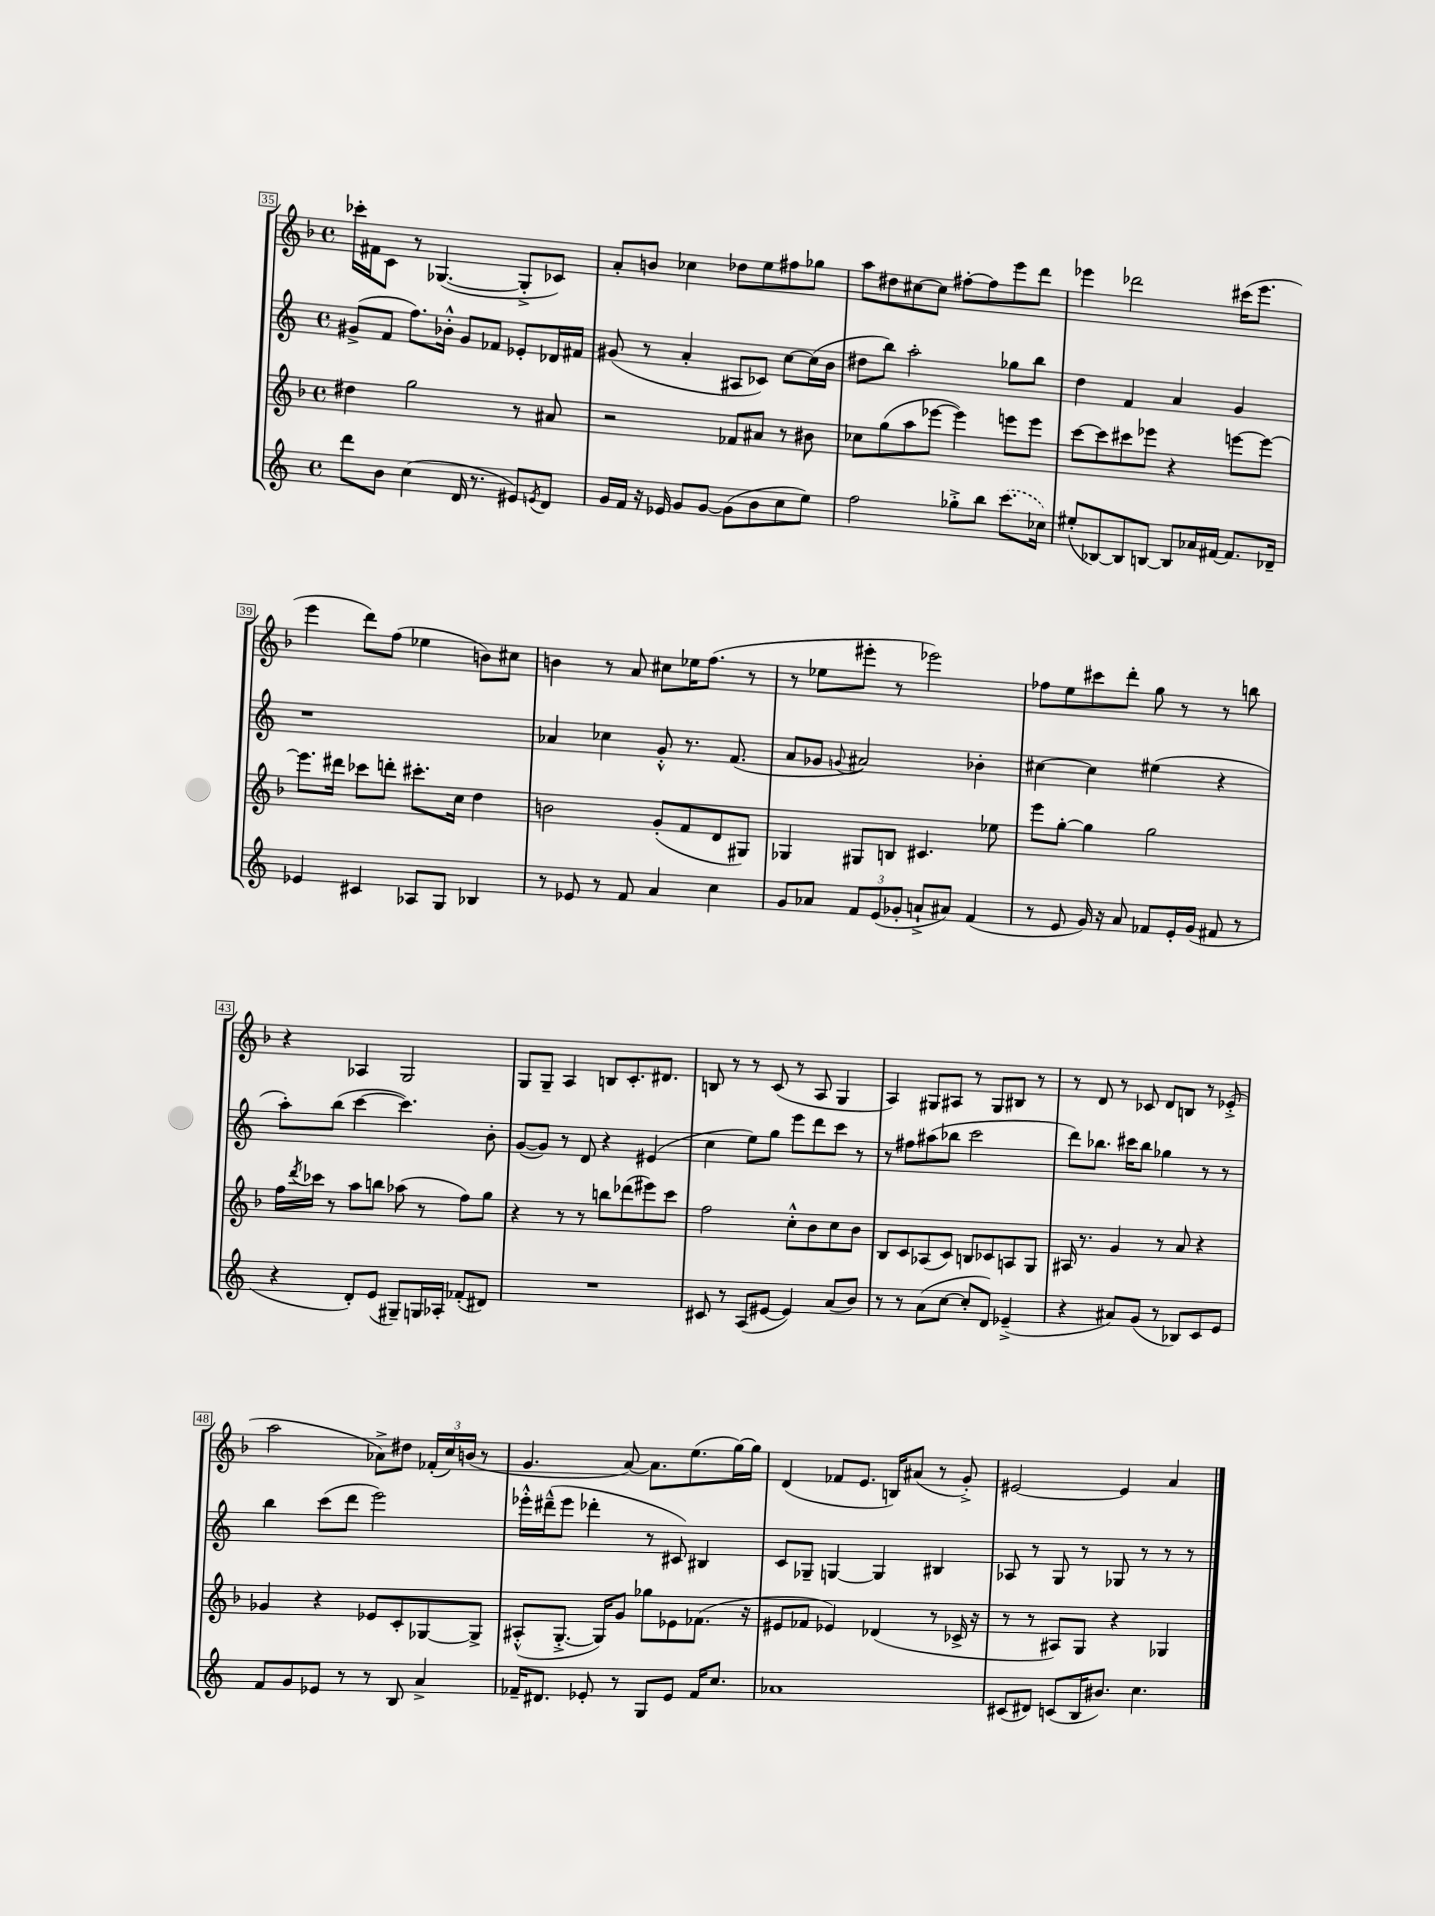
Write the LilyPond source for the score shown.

<<
\new StaffGroup <<
\new Staff = "s0" {
    \clef treble \key f \major \defaultTimeSignature \time 4/4
    ces'''16-. fis'16 c'8 r8 ges4.~( ges8-.-> ces'8) |
    a'8-. b'8 ces''4 des''8 e''8 fis''8 ges''8 |
    a''8 dis''8 cis''8~ cis''8 fis''8~-. fis''8 e'''8 d'''8 |
    ees'''4 des'''2 cis'''16( ees'''8. |
    e'''4 d'''8) f''8( ees''4 b'8) cis''8 |
    b'4 r8 a'8 cis''8 ees''16 f''8.( r8 |
    r8 ees''8 eis'''8-. r8 ees'''2) |
    fes''8 e''8 cis'''8 d'''8-. g''8 r8 r8 b''8 |
    r4 aes4 g2 |
    g8 g8-- a4 b8 c'8.-. dis'8. |
    b8 r8 r8 c'8( r8 a8 g4 |
    a4) gis8 ais8 r8 gis8 bis8 r8 |
    r8 d'8 r8 ces'8 d'8 b8 r8 ees'8-.->( |
    a''2 aes'8->) dis''8 \tuplet 3/2 { fes'16-.( c''16) b'16( } r8 |
    g'4. a'8~) a'8. e''8.( g''16~) g''16 |
    d'4( fes'8 e'8. b16) ais'8( r8 g'8-.->) |
    eis'2~ eis'4 a'4 \bar "|." |
}
\new Staff = "s1" {
    \clef treble \key c \major \defaultTimeSignature \time 4/4
    gis'8->( f'8 f''8.) bes'16-.-^ gis'8 fes'8 ees'8-. des'16 fis'16 |
    gis'8( r8 a'4-. ais8 ces'8) c''8~ c''16( b'16 |
    dis''8 b''8) a''2-. ges''8 b''8 |
    d''4 f'4 a'4 g'4 |
    r1 |
    aes'4 ces''4 g'8-.-^ r8. f'8.( |
    a'8 ges'8 \appoggiatura { g'8 } ais'2) bes'4-. |
    cis''4~ cis''4 eis''4( r4 |
    a''8-.) b''8( c'''4~ c'''4.) b'8-. |
    g'8~( g'8) r8 d'8 r4 eis'4( |
    c''4 e''8) g''8 e'''8 d'''8 c'''8 r8 |
    r8 fis''8 ais''8( bes''8 c'''2 |
    d'''8) bes''8. cis'''16 bes''8 ges''4 r8 r8 |
    b''4 c'''8( d'''8 e'''2) |
    ees'''16-.-^ dis'''16---^( ees'''8 des'''4-. r8 cis'8) bis4 |
    c'8 ges8-- g4~ g4 bis4 |
    aes8 r8 g8 r8 ges8 r8 r8 r8 \bar "|." |
}
\new Staff = "s2" {
    \clef treble \key f \major \defaultTimeSignature \time 4/4
    dis''4 g''2 r8 ais'8 |
    r2 fes'8 ais'8 r8 bis'8 |
    ces''8 g''8( a''8 ees'''8~ ees'''4) e'''8 e'''8 |
    c'''8~ c'''8 cis'''8 ees'''8 r4 e'''8~ e'''8~ |
    e'''8. dis'''16 ces'''8 d'''8-. cis'''8.-. c''16 d''4 |
    b'2 g'8-.( f'8 d'8 gis8) |
    ges4 gis8 b8 cis'4. ees''8 |
    e'''8 g''8~-. g''4 g''2 |
    f''16 \acciaccatura { d'''8 } ces'''16 r8 a''8 b''8 aes''8( r8 f''8) g''8 |
    r4 r8 r8 b''8 des'''8( eis'''8) c'''8 |
    f''2 c''8-.-^ bes'8 c''8 bes'8 |
    bes8 c'8 aes8( c'8) b8 ces'8 a8 g8 |
    ais16 r8. g'4 r8 a'8 r4 |
    ges'4 r4 ees'8 c'8-. ges8~ ges8-> |
    ais8-.-^( g8.~-.-> g16) g'8 ges''8 ees'8 fes'8.( r16 |
    eis'8 fes'8 ees'4) des'4( r8 ces'16-> r16 |
    r8 r8 ais8) g8 r4 ges4 \bar "|." |
}
\new Staff = "s3" {
    \clef treble \key c \major \defaultTimeSignature \time 4/4
    d'''8 b'8 c''4( d'16 r8. eis'8) \acciaccatura { e'8 } d'8 |
    g'16 f'16 r16 ees'16 g'8 g'8~ g'8( b'8 c''8 e''8) |
    f''2 ges''8-.-> b''8 \once \slurDashed c'''8.( ces''16) |
    eis''8-.( bes8~) bes8 b8~ b8 aes'16 fis'16~ fis'8. des'16-- |
    ees'4 cis'4 aes8 g8 bes4 |
    r8 ees'8 r8 f'8 a'4 c''4 |
    g'8 aes'8 \tuplet 3/2 { f'8 e'8( ges'8-. } a'8-!-> ais'8) f'4( |
    r8 e'8 g'16) r16 a'8 fes'8 e'16-. g'16( fis'8 r8 |
    r4 d'8-.) e'8( gis8--) g16 aes16-. fes'8-.( dis'8) |
    R1 |
    cis'8 r8 a8( eis'8~ eis'4) a'8( b'8) |
    r8 r8 a'8( c''8~ c''8-. d'8) ees'4--->( |
    r4 ais'8) g'8( r8 bes8) c'8 e'8 |
    f'8 g'8 ees'8 r8 r8 b8 a'4-> |
    fes'16-- dis'8. ees'8-. r8 g8 ees'8 fes'16 c''8. |
    aes'1 |
    cis'8( dis'8) c'8( b16 bis'8.) c''4. \bar "|." |
}
>>
>>
\layout { \context { \Score currentBarNumber = #35 \override BarNumber.stencil = #(make-stencil-boxer 0.1 0.3 ly:text-interface::print) } }
